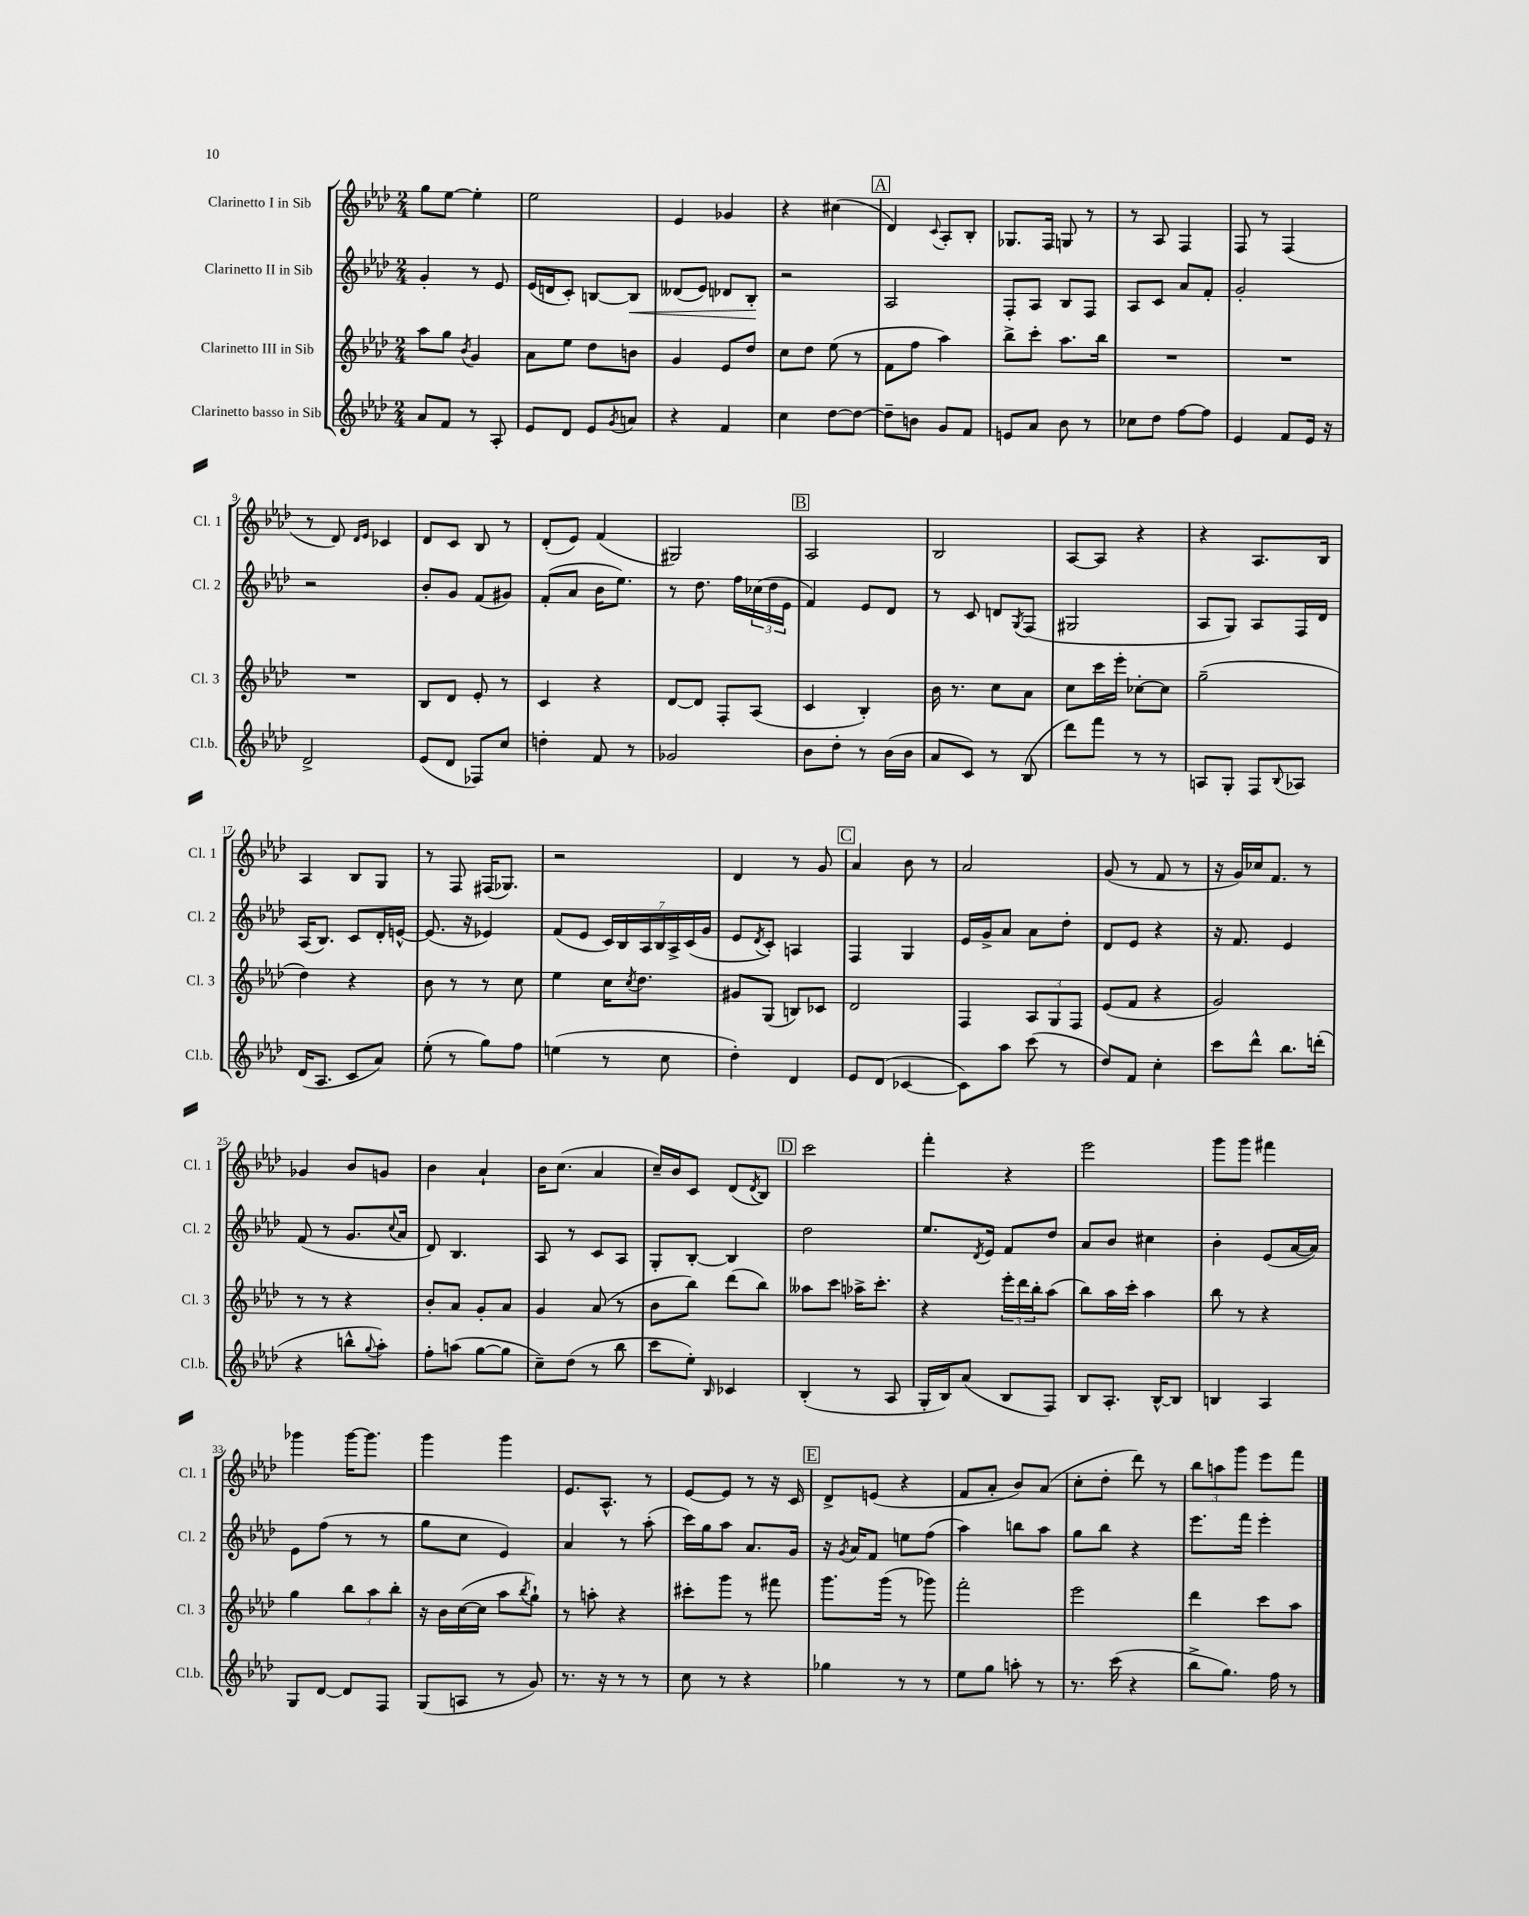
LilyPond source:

<<
\new StaffGroup <<
\new Staff = "s0" \with { instrumentName = "Clarinetto I in Sib" shortInstrumentName = "Cl. 1" } {
    \clef treble \key aes \major \numericTimeSignature \time 2/4
    g''8 ees''8~ ees''4-. |
    ees''2 |
    ees'4 ges'4 |
    r4 cis''4( |
    \mark \markup { \box "A" } des'4) \appoggiatura { c'8 } aes8-. bes8-. |
    ges8. f16 g8 r8 |
    r8 aes8 f4 |
    f8 r8 f4( |
    r8 des'8) \grace { des'16 ees'16 } ces'4 |
    des'8 c'8 bes8 r8 |
    des'8-.( ees'8) f'4( |
    gis2) |
    \mark \markup { \box "B" } aes2 |
    bes2 |
    aes8~ aes8 r4 |
    r4 aes8. bes16 |
    aes4 bes8 g8 |
    r8 f8 fis16( ges8.) |
    r2 |
    des'4 r8 g'8 |
    \mark \markup { \box "C" } aes'4 bes'8 r8 |
    aes'2 |
    g'8( r8 f'8 r8 |
    r16 g'16) ces''16 f'8. r8 |
    ges'4 bes'8 g'8 |
    bes'4 aes'4-! |
    bes'16 c''8.( aes'4 |
    c''16--) bes'16 c'8 des'8( \acciaccatura { des'8 } bes8) |
    \mark \markup { \box "D" } c'''2 |
    f'''4-. r4 |
    ees'''2 |
    g'''8 g'''8 fis'''4 |
    ges'''4 ges'''16~ ges'''8. |
    g'''4 g'''4 |
    ees'8. aes8.-^ r8 |
    ees'8~ ees'8 r8 r16 c'16 |
    \mark \markup { \box "E" } des'8-> e'8( r4 |
    f'8 aes'8-. bes'8) aes'8( |
    c''8-. des''8-. des'''8) r8 |
    \tuplet 3/2 { bes''8 a''8 g'''8 } ees'''8 f'''8 \bar "|." |
}
\new Staff = "s1" \with { instrumentName = "Clarinetto II in Sib" shortInstrumentName = "Cl. 2" } {
    \clef treble \key aes \major \numericTimeSignature \time 2/4
    g'4-. r8 ees'8 |
    ees'16( d'16 c'8-.) b8~ b8\< |
    deses'8( ees'8) des'8 bes8-.\! |
    r2 |
    \mark \markup { \box "A" } aes2 |
    f8-. aes8 bes8 f8 |
    aes8 c'8 aes'8 f'8-. |
    g'2-. |
    r2 |
    bes'8-. g'8 f'8( gis'8) |
    f'8-.( aes'8 bes'16 ees''8.) |
    r8 des''8. f''16 \tuplet 3/2 { ces''16( des''16 ees'16 } |
    \mark \markup { \box "B" } f'4) ees'8 des'8 |
    r8 c'8 d'8 \acciaccatura { g8 } f8( |
    gis2 |
    aes8 g8) aes8 f16 des'16 |
    aes16( bes8.) c'8 des'16-. e'16~-^ |
    e'8.( r16 ees'4) |
    f'8( ees'8 \tuplet 7/4 { c'16) bes16 aes16 bes16 aes16-> c'16( g'16 } |
    ees'8 \acciaccatura { des'8 } c'8-.) a4 |
    \mark \markup { \box "C" } f4 g4 |
    ees'16 g'16-> aes'8 aes'8 des''8-. |
    des'8 ees'8 r4 |
    r16 f'8. ees'4 |
    f'8( r8 g'8. \appoggiatura { c''8 } aes'16 |
    des'8) bes4. |
    aes8 r8 c'8 aes8 |
    g8-. bes8~-. bes4 |
    \mark \markup { \box "D" } des''2 |
    ees''8. \acciaccatura { des'8 } ees'16 f'8 des''8 |
    aes'8 bes'8 cis''4 |
    bes'4-. ees'8( aes'16~ aes'16) |
    ees'8 f''8( r8 r8 |
    g''8 c''8 ees'4) |
    aes'4 r8 aes''8-.( |
    c'''16) g''16 aes''8 aes'8. g'16 |
    \mark \markup { \box "E" } r16 \acciaccatura { g'8 } aes'16 f'8 e''8 f''8( |
    aes''4) b''8 aes''8 |
    g''8 bes''8 r4 |
    ees'''8. f'''16 ees'''4-. \bar "|." |
}
\new Staff = "s2" \with { instrumentName = "Clarinetto III in Sib" shortInstrumentName = "Cl. 3" } {
    \clef treble \key aes \major \numericTimeSignature \time 2/4
    aes''8 g''8 \acciaccatura { bes'8 } g'4 |
    aes'8 ees''8 des''8 b'8 |
    g'4 ees'8 des''8 |
    c''8 des''8 ees''8( r8 |
    \mark \markup { \box "A" } f'8 f''8 aes''4) |
    bes''8-> c'''8-. aes''8. bes''16 |
    R2 |
    R2 |
    R2 |
    bes8 des'8 ees'8-. r8 |
    c'4 r4 |
    des'8~ des'8 f8-. aes8( |
    \mark \markup { \box "B" } c'4 bes4-.) |
    bes'16 r8. c''8 aes'8 |
    c''8 c'''16 ees'''16-. ces''8~-. ces''8 |
    g''2--( |
    des''4) r4 |
    bes'8 r8 r8 c''8 |
    ees''4 c''16 \acciaccatura { c''8 } des''8. |
    gis'8 g8( b8) ces'8 |
    \mark \markup { \box "C" } des'2 |
    f4 \tuplet 3/2 { aes8 g8 f8 } |
    ees'8( f'8 r4 |
    g'2) |
    r8 r8 r4 |
    bes'8-. aes'8 g'8-. aes'8 |
    g'4 aes'8( r8 |
    bes'8 bes''8) des'''8( bes''8) |
    \mark \markup { \box "D" } aeses''8 c'''8 aes''16-> c'''8.-. |
    r4 \tuplet 3/2 { ees'''16-. des'''16 bes''16-. } aes''8( |
    bes''8) aes''16 c'''16-. aes''4 |
    bes''8 r8 r4 |
    g''4 \tuplet 3/2 { bes''8 aes''8 bes''8-. } |
    r16 bes'16 c''16~( c''16 aes''8 \acciaccatura { bes''8 } g''8-!) |
    r8 a''8-. r4 |
    cis'''8-. g'''8 r8 fis'''8 |
    \mark \markup { \box "E" } g'''8. g'''16( r8 ges'''8) |
    f'''2-. |
    ees'''2 |
    des'''4 c'''8 aes''8 \bar "|." |
}
\new Staff = "s3" \with { instrumentName = "Clarinetto basso in Sib" shortInstrumentName = "Cl.b." } {
    \clef treble \key aes \major \numericTimeSignature \time 2/4
    aes'8 f'8 r8 aes8-. |
    ees'8 des'8 ees'8 \acciaccatura { g'8 } a'8 |
    r4 f'4 |
    c''4 des''8~ des''8~ |
    \mark \markup { \box "A" } des''8-- b'8 g'8 f'8 |
    e'8 aes'8 bes'8 r8 |
    ces''8 des''8 f''8~ f''8 |
    ees'4 f'8 ees'16 r16 |
    des'2-> |
    ees'8( des'8 fes8) c''8 |
    d''4-. f'8 r8 |
    ges'2 |
    \mark \markup { \box "B" } bes'8 des''8-. r8 bes'16( bes'16 |
    aes'8 c'8) r8 bes8( |
    des'''8) f'''8 r8 r8 |
    a8 g8-. f8 \appoggiatura { bes8 } aes8 |
    des'16( aes8. c'8 aes'8) |
    ees''8-.( r8 g''8) f''8 |
    e''4( r8 c''8 |
    des''4-.) des'4 |
    \mark \markup { \box "C" } ees'8 des'8( ces'4~ |
    ces'8) aes''8 c'''8( r8 |
    des''8) f'8 c''4-. |
    c'''8 des'''8-^ bes''8. d'''16-.( |
    r4 b''8-^ \appoggiatura { g''8 } aes''8-.) |
    f''8-. a''8( g''8~ g''8 |
    c''8--) des''8( r8 bes''8 |
    c'''8 ees''8-.) \grace { bes16 } ces'4 |
    \mark \markup { \box "D" } bes4-.( r8 aes8 |
    g16-. bes16) aes'8( bes8 f8) |
    bes8 aes8.-. bes16~-^ bes8 |
    b4 aes4 |
    g8 des'8~ des'8 f8 |
    g8( a8 r8 g'8) |
    r8. r16 r8 r8 |
    c''8 r8 r4 |
    \mark \markup { \box "E" } ges''4 r8 r8 |
    ees''8 g''8 a''8-. r8 |
    r8. c'''16( r4 |
    bes''8-> g''8.) f''16 r8 \bar "|." |
}
>>
>>
